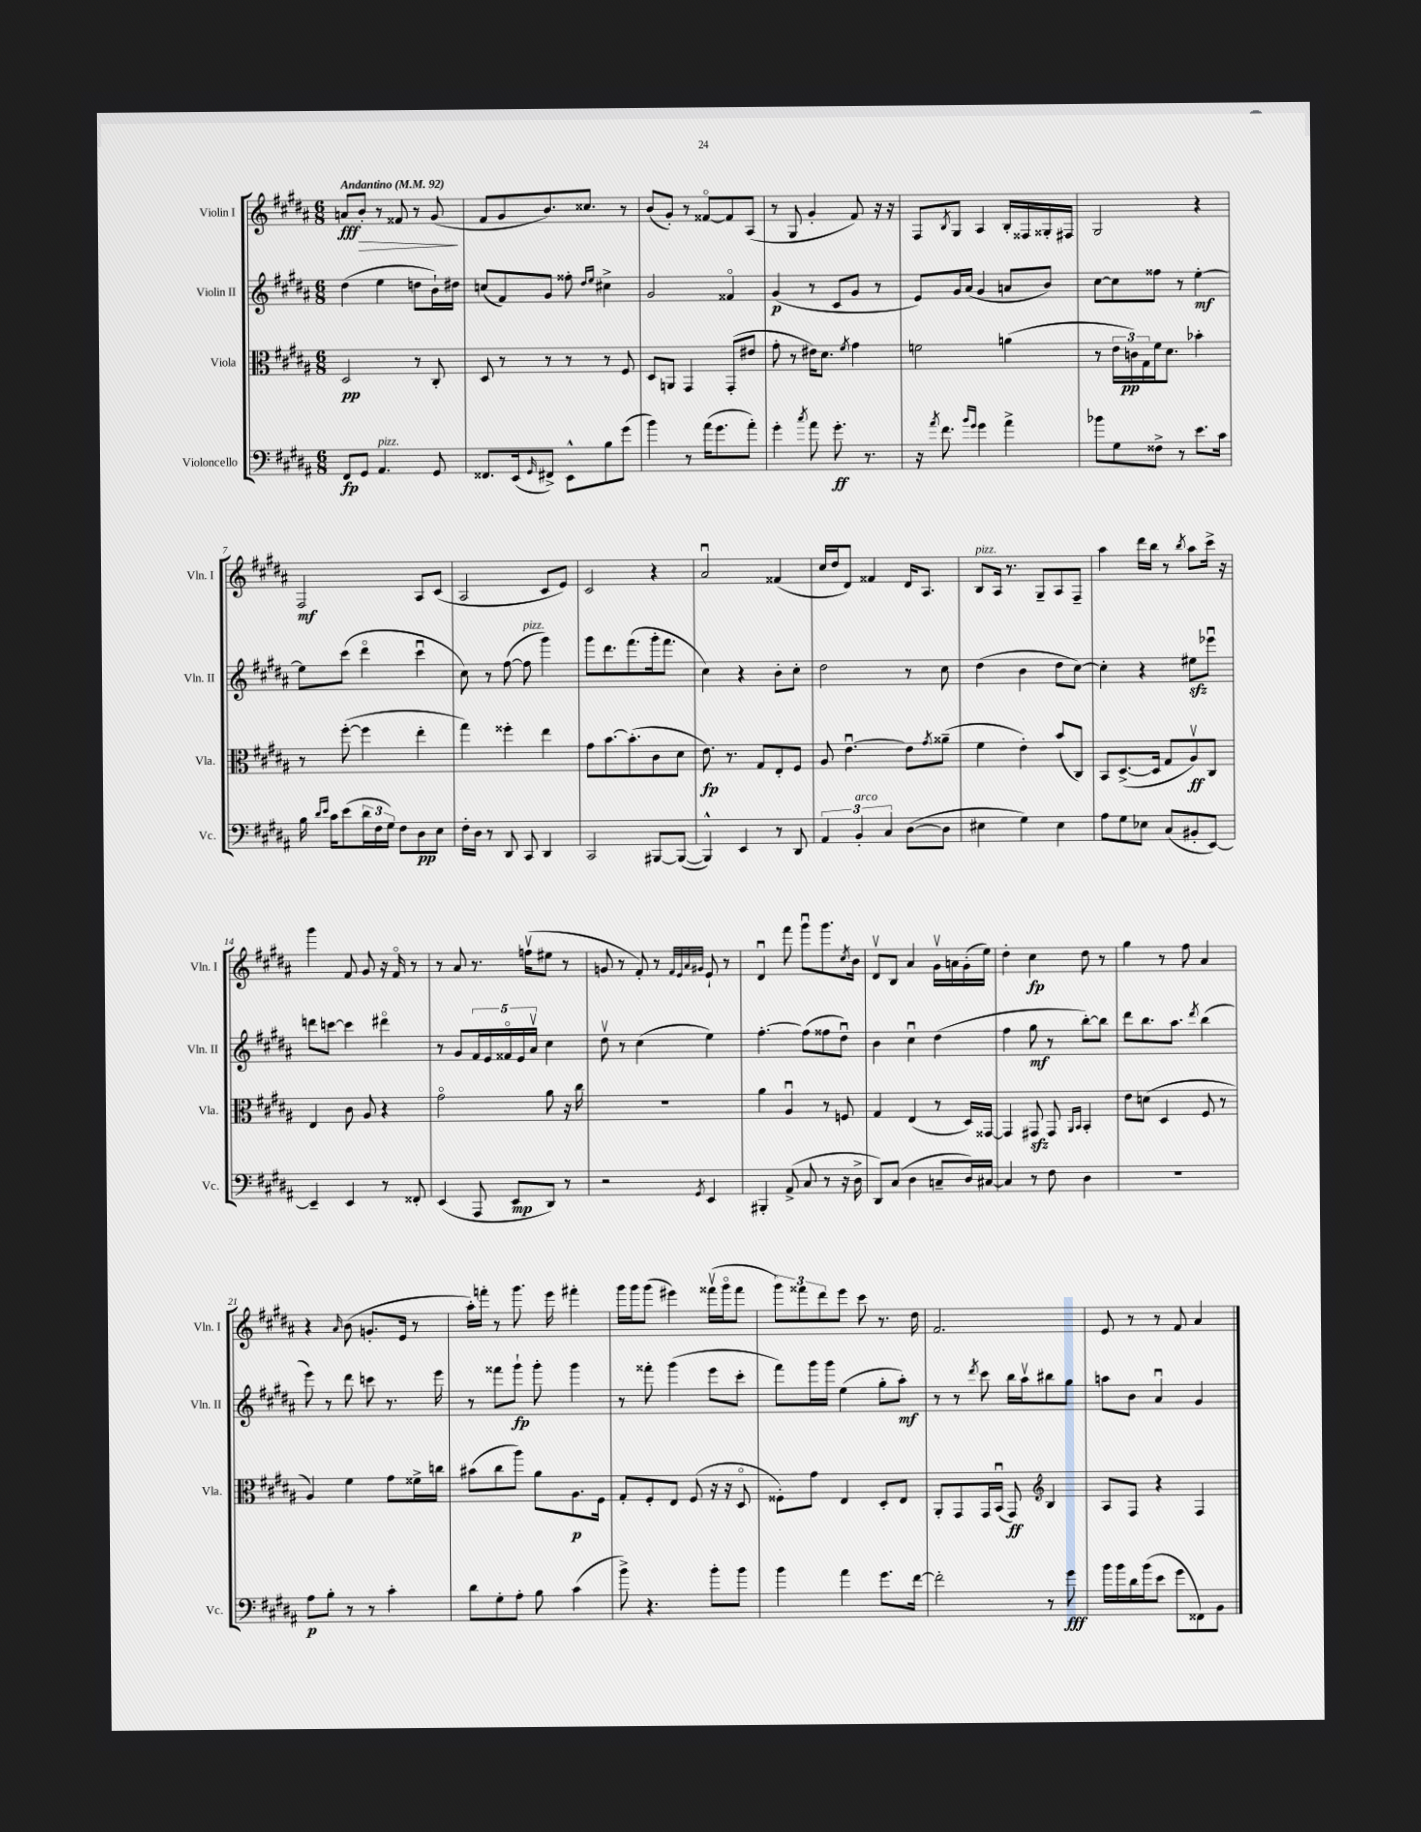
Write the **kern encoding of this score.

**kern	**dynam	**kern	**dynam	**kern	**dynam	**kern	**dynam
*part4	*part4	*part3	*part3	*part2	*part2	*part1	*part1
*staff4	*staff4	*staff3	*staff3	*staff2	*staff2	*staff1	*staff1
*I"Violoncello	*	*I"Viola	*	*I"Violin II	*	*I"Violin I	*
*I'Vc.	*	*I'Vla.	*	*I'Vln. II	*	*I'Vln. I	*
*clefF4	*	*clefC3	*	*clefG2	*	*clefG2	*
*k[f#c#g#d#a#]	*	*k[f#c#g#d#a#]	*	*k[f#c#g#d#a#]	*	*k[f#c#g#d#a#]	*
*M6/8	*	*M6/8	*	*M6/8	*	*M6/8	*
*MM92	*	*MM92	*	*MM92	*	*MM92	*
=1	=1	=1	=1	=1	=1	=1	=1
!	!	!	!	!	!	!LO:TX:a:B:t=Andantino	!
8FF#/L	fp	2D#/	pp	(4dd#\	.	8an/L	fff
!	!	!	!	!	!	!	!LO:HP:b
8GG#/J	.	.	.	.	.	8b'/J	>
!LO:TX:a:i:t=pizz.	!	!	!	!	!	!	!
4.AA#/	.	.	.	4ee\	.	8r	.
.	.	.	.	.	.	8f##X/	.
.	.	8r	.	8ddn\L	.	8r	.
8GG#/	.	8C#'/	.	16b`\L)	.	(8g#/	.
.	.	.	.	16dd#X\JJ	.	.	.
.	.	.	.	.	.	.	]
=2	=2	=2	=2	=2	=2	=2	=2
8.FF##X/L	.	8D#/	.	(8ccn/L	.	8f#/L	.
.	.	8r	.	8f#/)	.	8g#/	.
(16EE/k	.	.	.	.	.	.	.
16qqGG#/	.	.	.	.	.	.	.
8FF#X^/J)	.	8r	.	8g#/J	.	8.b/)	.
8EE^^\L	.	8r	.	8ff##X'\	.	.	.
.	.	.	.	.	.	8.cc##X/J	.
.	.	.	.	16qqdd#/LL	.	.	.
.	.	.	.	16qqee/JJ	.	.	.
8B\	.	8r	.	4cc#X^\	.	.	.
(8g#\J	.	8F#/	.	.	.	8r	.
=3	=3	=3	=3	=3	=3	=3	=3
4b\)	.	8D#/L	.	2g#/	.	(8b/L	.
.	.	8AAn/J	.	.	.	8g#'/J)	.
8r	.	4GG#/	.	.	.	8r	.
(16a#\KL	.	.	.	.	.	[8f##X/L	.
8.g#\	.	.	.	.	.	.	.
.	.	(8GG#'/L	.	4f##X/	.	8f##/]	.
8a#'\J)	.	8e#X/J	.	.	.	(8A#/J	.
=4	=4	=4	=4	=4	=4	=4	=4
4g#'\	.	8g#'\	.	(4g#/	p	8r	.
.	.	8r	.	.	.	8G#/	.
8qcc#/	.	.	.	.	.	.	.
8a#\	.	16e#X\KL)	.	8r	.	4g#'/	.
.	.	8.d#\J	.	.	.	.	.
8.g#'\	ff	.	.	8c#/L	.	.	.
.	.	8qf#/	.	.	.	.	.
.	.	4g#\	.	8g#/J	.	8f#/)	.
8.r	.	.	.	.	.	.	.
.	.	.	.	8r	.	16r	.
.	.	.	.	.	.	16r	.
=5	=5	=5	=5	=5	=5	=5	=5
16r	.	2fn\	.	8e/L)	.	8F#/L	.
8qa#/	.	.	.	.	.	.	.
8.f#\	.	.	.	.	.	.	.
.	.	.	.	.	.	8qB/	.
.	.	.	.	16g#/L	.	8G#/J	.
.	.	.	.	(16a#/JJ	.	.	.
16qqb/LL	.	.	.	.	.	.	.
16qqg#/JJ	.	.	.	.	.	.	.
4g#\	.	.	.	4g#/	.	4A#/	.
4a#^\	.	(4an\	.	8an/L	.	16B'/LL	.
.	.	.	.	.	.	16F##X/	.
.	.	.	.	8b/J)	.	16G##X'/	.
.	.	.	.	.	.	16F#X/JJ	.
=6	=6	=6	=6	=6	=6	=6	=6
8b-X\L	.	8r	.	[8cc#\L	.	2G#/	.
8G#\	.	24e\LL	.	8cc#\]	.	.	.
.	.	24cn\)	pp	.	.	.	.
.	.	24G#\	.	.	.	.	.
8F##X^\J	.	16f#\J	.	8ff##X\J	.	.	.
.	.	8.d#\J	.	.	.	.	.
8r	.	.	.	8r	.	.	.
8.e\L	.	4b-X'\	.	[4ee'\	mf	4r	.
16c#\Jk	.	.	.	.	.	.	.
!!LO:LB:g=z
=7	=7	=7	=7	=7	=7	=7	=7
16B\	.	8r	.	8ee\L]	.	2F#/	mf
16qqd#/LL	.	.	.	.	.	.	.
16qqe/JJ	.	.	.	.	.	.	.
16c#\KL	.	.	.	.	.	.	.
(8e\	.	([8ff#'\	.	(8ccc#\J	.	.	.
24d#\L	.	4ff#\]	.	4ddd#\	.	.	.
24F#\	.	.	.	.	.	.	.
24G#\JJ)	.	.	.	.	.	.	.
8F#\L	.	.	.	.	.	.	.
8D#\	pp	4ee'\	.	4ccc#u\	.	8A#/L	.
8E\J	.	.	.	.	.	(8c#/J	.
=8	=8	=8	=8	=8	=8	=8	=8
16F#'\LL	.	4gg#\)	.	8cc#\)	.	2A#/	.
16D#\JJ	.	.	.	.	.	.	.
8r	.	.	.	8r	.	.	.
8DD#/	.	4ff##X'\	.	([8ff#\	.	.	.
!	!	!	!	!LO:TX:a:i:t=pizz.	!	!	!
8CC#/	.	.	.	8ff#\]	.	.	.
4DD#/	.	4ee\	.	4ggg#\)	.	8c#/L	.
.	.	.	.	.	.	8e/J)	.
=9	=9	=9	=9	=9	=9	=9	=9
2CC#/	.	8g#\L	.	8ggg#\L	.	2c#/	.
.	.	[8.b\	.	8.ddd#\	.	.	.
.	.	(8.b'\]	.	(8.fff#\	.	.	.
[8BBB#X/L	.	8c#\	.	16ggg#'\k	.	4r	.
.	.	.	.	8.fff#\J	.	.	.
(8BBB#/J_	.	8d#\J	.	.	.	.	.
=10	=10	=10	=10	=10	=10	=10	=10
4BBB#^^/])	.	8.e\)	fp	4cc#\)	.	2a#u/	.
.	.	8.r	.	.	.	.	.
4EE/	.	.	.	4r	.	.	.
.	.	8G#/L	.	.	.	.	.
8r	.	8E'/	.	8b'\L	.	(4f##X/	.
8DD#/	.	8F#/J	.	8cc#'\J	.	.	.
=11	=11	=11	=11	=11	=11	=11	=11
6AA#/	.	8A#/	.	2dd#\	.	16cc#/LL	.
.	.	.	.	.	.	16dd#/J	.
.	.	[4.eu\	.	.	.	8d#/J)	.
!LO:TX:a:i:t=arco	!	!	!	!	!	!	!
6BB'/	.	.	.	.	.	.	.
.	.	.	.	.	.	4f##X/	.
6C#/	.	.	.	.	.	.	.
([8D#\L	.	8e\L]	.	8r	.	16d#/KL	.
.	.	.	.	.	.	8.A#/J	.
.	.	8qg#/	.	.	.	.	.
8D#\J]	.	(8a##X~\J	.	8cc#\	.	.	.
=12	=12	=12	=12	=12	=12	=12	=12
!	!	!	!	!	!	!LO:TX:a:i:t=pizz.	!
4E#X\	.	4f#\	.	(4dd#\	.	8B/L	.
.	.	.	.	.	.	16A#/Jk	.
.	.	.	.	.	.	8.r	.
4G#\)	.	4e'\)	.	4b\	.	.	.
.	.	.	.	.	.	8G#~/L	.
4E#\	.	(8b/L	.	8dd#\L	.	8A#/	.
.	.	8C#/J)	.	[8cc#\J)	.	8F#~/J	.
=13	=13	=13	=13	=13	=13	=13	=13
8A#\L	.	8BB/L	.	4cc#'\]	.	4aa#\	.
8G#\	.	([8.D#^/	.	.	.	.	.
8E-X\J	.	.	.	4r	.	16ddd#\LL	.
.	.	16D#/Jk]	.	.	.	16bb\JJ	.
(8C#/L	.	8G#/L	.	.	.	8r	.
.	.	.	.	.	.	8qbb/	.
8BB#X'/	.	8A#v/)	ff	8ee#Xzz\L	.	8aa#\L	.
[8EE/J)	.	8C#/J	.	8eee-Xu\J	.	16ccc#^\Jk	.
.	.	.	.	.	.	16r	.
!!LO:LB:g=z
=14	=14	=14	=14	=14	=14	=14	=14
4EE~/]	.	4E/	.	8dddn\L	.	4ggg#\	.
.	.	.	.	[8cccn\J	.	.	.
4EE/	.	8c#\	.	4ccc\]	.	8f#/	.
.	.	8A#/	.	.	.	8g#/	.
8r	.	4r	.	4ddd#X\	.	16r	.
.	.	.	.	.	.	16f#/	.
8FF##X'/	.	.	.	.	.	8r	.
=15	=15	=15	=15	=15	=15	=15	=15
(4EE/	.	2g#\	.	8r	.	8r	.
.	.	.	.	8g#/L	.	8a#/	.
8AAA#/	.	.	.	20f#/L	.	8.r	.
.	.	.	.	20e/	.	.	.
.	.	.	.	20f##X/	.	.	.
8EE/L	mp	.	.	.	.	.	.
.	.	.	.	20e/	.	.	.
.	.	.	.	.	.	(16ffnv\KL	.
.	.	.	.	20a#v/JJ	.	.	.
8DD#/J)	.	8a#\	.	4cc#\	.	8ee#X\J	.
8r	.	16r	.	.	.	8r	.
.	.	16cc#\	.	.	.	.	.
=16	=16	=16	=16	=16	=16	=16	=16
2r	.	2.r	.	8dd#v\	.	8gn/	.
.	.	.	.	8r	.	8r	.
.	.	.	.	(4cc#\	.	8f#'/)	.
.	.	.	.	.	.	8r	.
.	.	.	.	.	.	32qqf#/LLL	.
.	.	.	.	.	.	32qqe/	.
.	.	.	.	.	.	32qqa#/	.
8qGG#/	.	.	.	.	.	32qqg#X/JJJ	.
4EE/	.	.	.	4ee\)	.	8e`/	.
.	.	.	.	.	.	8r	.
=17	=17	=17	=17	=17	=17	=17	=17
4BBB#X'/	.	4a#\	.	[4.ff#'\	.	4d#u/	.
(8AA#^/	.	4A#u/	.	.	.	8fff#\	.
8C#/	.	.	.	(8ff#\L]	.	8ggg#u\L	.
8r	.	8r	.	8ff##X\	.	8.ggg#\	.
16r	.	8Fn/	.	8dd#u\J)	.	.	.
.	.	.	.	.	.	8qcc#/	.
16D#^\	.	.	.	.	.	16b\Jk	.
=18	=18	=18	=18	=18	=18	=18	=18
8DD#/L)	.	4G#/	.	4b\	.	8d#v/L	.
(8C#/J	.	.	.	.	.	8B/J	.
4D#\	.	(4E/	.	4cc#u\	.	4a#/	.
8Cn~/L	.	8r	.	(4dd#\	.	16g#v\LL	.
.	.	.	.	.	.	16an\	.
16D#/L)	.	16D#/LL)	.	.	.	(16g#'\	.
[16C#X/JJ	.	[16GG##X/JJ	.	.	.	16ee\JJ)	.
=19	=19	=19	=19	=19	=19	=19	=19
4C#/]	.	4GG##/]	.	4ff#\	.	4dd#'\	.
8r	.	8GG#Xzz/	.	8gg#\	mf	4cc#\	fp
8F#\	.	8GG#/	.	8r	.	.	.
.	.	16qqAA#/LL	.	.	.	.	.
.	.	16qqBB/JJ	.	.	.	.	.
4D#\	.	4BB'/	.	[8bb'\L)	.	8dd#\	.
.	.	.	.	8bb\J]	.	8r	.
=20	=20	=20	=20	=20	=20	=20	=20
2.r	.	8e\L	.	8ddd#\L	.	4gg#\	.
.	.	(8dn\J	.	8.bb\	.	.	.
.	.	4D#/	.	.	.	8r	.
.	.	.	.	8.aa#\J	.	.	.
.	.	.	.	.	.	8ff#\	.
.	.	.	.	8qddd#/	.	.	.
.	.	8F#/	.	(4bb\	.	4a#/	.
.	.	8r	.	.	.	.	.
!!LO:LB:g=z
=21	=21	=21	=21	=21	=21	=21	=21
8A#\L	p	4A#/)	.	8eee\)	.	4r	.
8B'\J	.	.	.	8r	.	.	.
.	.	.	.	.	.	16qqa#/	.
8r	.	4f#\	.	8ddd#\	.	(8b\	.
8r	.	.	.	8cccn\	.	8.gn'/L	.
4c#'\	.	8g#\L	.	8.r	.	.	.
.	.	.	.	.	.	16e/Jk	.
.	.	16f##X^\L	.	.	.	8r	.
.	.	16ccn\JJ	.	16eee\	.	.	.
=22	=22	=22	=22	=22	=22	=22	=22
8d#\L	.	(8b#X\L	.	8r	.	16aa#'\LL)	.
.	.	.	.	.	.	16fffn'\JJ	.
8G#'\	.	8cc#\	.	8fff##X\L	.	8r	.
8A#'\J	.	8aa#\J)	.	8ggg#`\J	fp	8.ggg#\	.
8B\	.	8a#\L	.	8ggg#'\	.	.	.
.	.	.	.	.	.	16eee\	.
(4c#\	.	8.A#\	p	4ggg#\	.	4fff#X'\	.
.	.	16F#\Jk	.	.	.	.	.
=23	=23	=23	=23	=23	=23	=23	=23
8b^\)	.	8G#'/L	.	8r	.	16ggg#\LL	.
.	.	.	.	.	.	16ggg#\J	.
4.r	.	8F#'/	.	8fff##X'\	.	(8ggg#\J	.
.	.	8E/J	.	(4ggg#\	.	4eee#X\)	.
.	.	(8F#/	.	.	.	.	.
8b'\L	.	16r	.	8eee\L	.	(16fff##Xv\LL	.
.	.	16r	.	.	.	16ggg#\J	.
8b\J	.	8D#/	.	8ccc#'\J	.	8fff##\J	.
=24	=24	=24	=24	=24	=24	=24	=24
4b\	.	8F##X'\L)	.	8fff#\L)	.	12ggg#\L)	.
.	.	.	.	.	.	12fff##X\	.
.	.	8g#\J	.	16ggg#\L	.	.	.
.	.	.	.	.	.	12ddd#\	.
.	.	.	.	16ggg#\JJ	.	.	.
4a#\	.	4E/	.	(4ee\	.	8eee\J	.
.	.	.	.	.	.	8ccc#\	.
8.g#\L	.	8D#'/L	.	8gg#'\L	.	8.r	.
.	.	8E/J	.	8aa#'\J)	mf	.	.
[16f#\Jk	.	.	.	.	.	16dd#\	.
=25	=25	=25	=25	=25	=25	=25	=25
2f#'\]	.	8AA#'/L	.	8r	.	2.f#/	.
.	.	8GG#/	.	8r	.	.	.
.	.	.	.	8qddd#/	.	.	.
.	.	16GG#/L	.	8ccc#\	.	.	.
.	.	(16BBu/JJ	.	.	.	.	.
.	.	8GG#/)	ff	16bb\LL	.	.	.
.	.	.	.	16aa#v\J	.	.	.
*	*	*clefG2	*	*	*	*	*
8r	.	4B/	.	8bb#X\	.	.	.
8g#\	fff	.	.	8gg#\J	.	.	.
=26	=26	=26	=26	=26	=26	=26	=26
16b\LL	.	8A#/L	.	8aan\L	.	8e/	.
16b\	.	.	.	.	.	.	.
16d#\	.	8F#/J	.	8b\J	.	8r	.
(16b\J	.	.	.	.	.	.	.
8e\J	.	4r	.	4a#u/	.	8r	.
8g#\L	.	.	.	.	.	8f#/	.
8FF##X\)	.	4F#/	.	4g#/	.	4a#/	.
8BB\J	.	.	.	.	.	.	.
==	==	==	==	==	==	==	==
*-	*-	*-	*-	*-	*-	*-	*-
